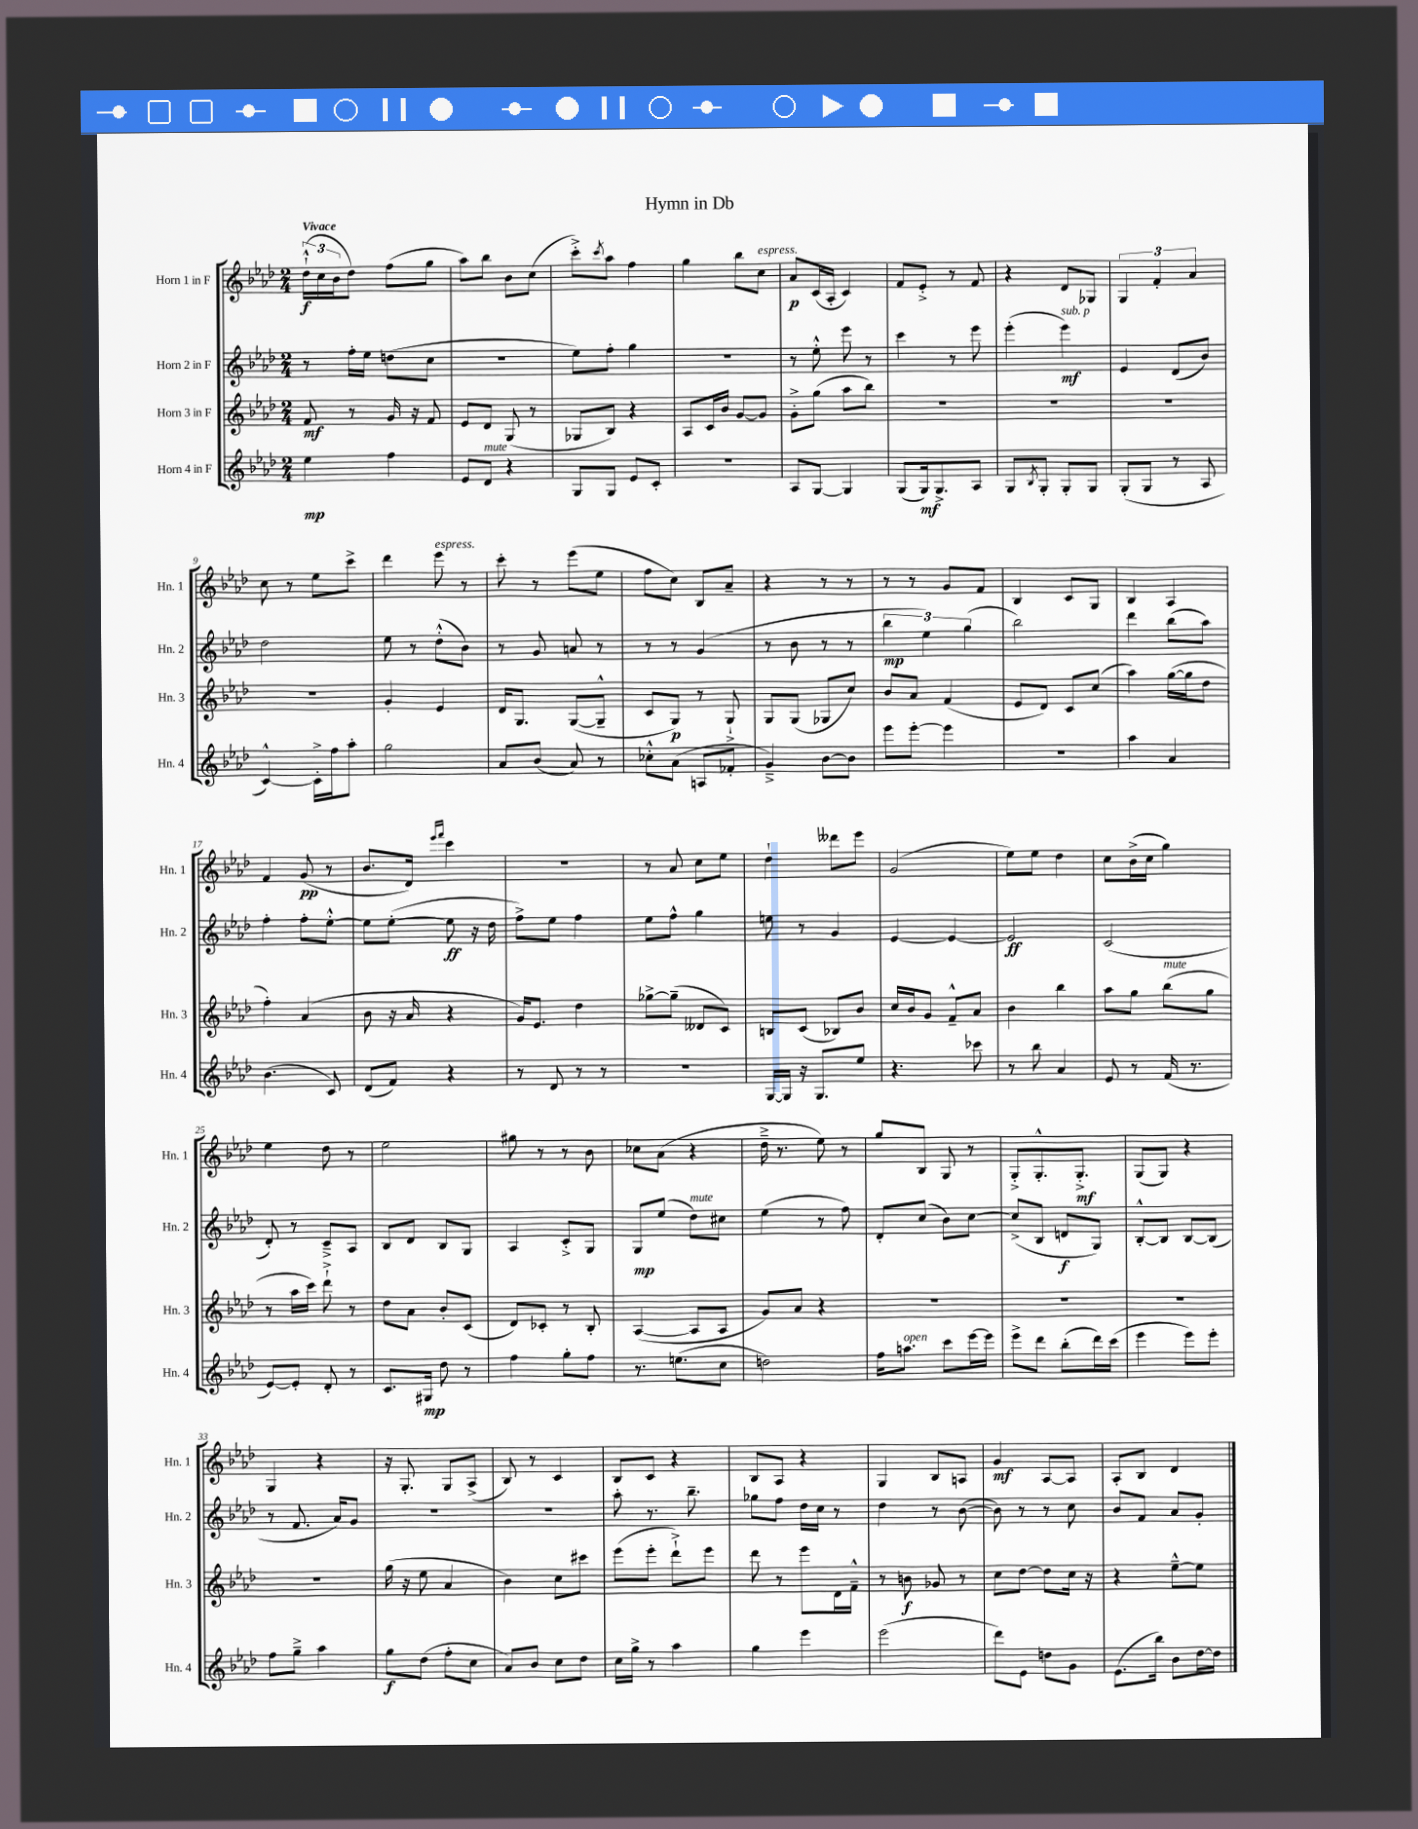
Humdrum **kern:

**kern	**dynam	**kern	**dynam	**kern	**dynam	**kern	**dynam
*part4	*part4	*part3	*part3	*part2	*part2	*part1	*part1
*staff4	*staff4	*staff3	*staff3	*staff2	*staff2	*staff1	*staff1
*I"Horn 4 in F	*	*I"Horn 3 in F	*	*I"Horn 2 in F	*	*I"Horn 1 in F	*
*I'Hn. 4	*	*I'Hn. 3	*	*I'Hn. 2	*	*I'Hn. 1	*
*clefG2	*	*clefG2	*	*clefG2	*	*clefG2	*
*k[b-e-a-d-]	*	*k[b-e-a-d-]	*	*k[b-e-a-d-]	*	*k[b-e-a-d-]	*
*M2/4	*	*M2/4	*	*M2/4	*	*M2/4	*
=1	=1	=1	=1	=1	=1	=1	=1
!	!	!	!	!	!	!LO:TX:a:B:t=Vivace	!
4ee-\	mp	8f/	mf	8r	.	(24dd-`^^\LL	f
.	.	.	.	.	.	24cc\	.
.	.	.	.	.	.	24b-\J	.
.	.	8r	.	16ff'\LL	.	8dd-\J)	.
.	.	.	.	16ee-\JJ	.	.	.
4ff\	.	16g/	.	(8ddn\L	.	(8ff\L	.
.	.	16r	.	.	.	.	.
.	.	8f/	.	8cc\J	.	8gg\J	.
=2	=2	=2	=2	=2	=2	=2	=2
8e-/L	.	8e-/L	.	2r	.	8aa-\L)	.
!LO:TX:a:i:t=mute	!	!	!	!	!	!	!
8d-/J	.	8d-/J	.	.	.	8bb-\J	.
4r	.	(8G/	.	.	.	8b-\L	.
.	.	8r	.	.	.	(8cc\J	.
=3	=3	=3	=3	=3	=3	=3	=3
8G/L	.	8G-X/L	.	8ee-\L)	.	8ccc'^\L)	.
.	.	.	.	.	.	8qccc/	.
8G/J	.	8B-/J)	.	8ff'\J	.	8aa-\J	.
8e-/L	.	4r	.	4gg\	.	4ff\	.
8c'/J	.	.	.	.	.	.	.
=4	=4	=4	=4	=4	=4	=4	=4
2r	.	8A-/L	.	2r	.	4gg\	.
.	.	16c/L	.	.	.	.	.
.	.	16b-/JJ	.	.	.	.	.
.	.	[8g/L	.	.	.	8bb-\L	.
!	!	!	!	!	!	!LO:TX:a:i:t=espress.	!
.	.	8g/J]	.	.	.	8cc\J	.
=5	=5	=5	=5	=5	=5	=5	=5
8A-/L	.	8g'^\L	.	8r	.	8a-/L	p
[8G/J	.	(8gg\J	.	8ee-'^^\	.	(16c/L	.
.	.	.	.	.	.	16A-'/JJ	.
4G/]	.	8aa-\L	.	8eee-\	.	4c/)	.
.	.	8bb-\J)	.	8r	.	.	.
=6	=6	=6	=6	=6	=6	=6	=6
(8G/L	.	2r	.	4ccc\	.	8f/L	.
16G/k)	mf	.	.	.	.	8e-'^/J	.
8.G^/	.	.	.	.	.	.	.
.	.	.	.	8r	.	8r	.
8A-/J	.	.	.	8eee-\	.	8f/	.
=7	=7	=7	=7	=7	=7	=7	=7
8G/L	.	2r	.	(4eee-'\	.	4r	.
8qB-/	.	.	.	.	.	.	.
8G'/J	.	.	.	.	.	.	.
!	!	!	!	!LO:TX:a:i:t=sub. p	!	!	!
8G'/L	.	.	.	4eee-\)	mf	8d-/L	.
8G/J	.	.	.	.	.	8G-X/J	.
=8	=8	=8	=8	=8	=8	=8	=8
(8G'/L	.	2r	.	4e-/	.	6G/	.
8G/J	.	.	.	.	.	.	.
.	.	.	.	.	.	6f'/	.
8r	.	.	.	(8d-/L	.	.	.
.	.	.	.	.	.	6a-/	.
8A-/	.	.	.	8b-/J)	.	.	.
!!LO:LB:g=z
=9	=9	=9	=9	=9	=9	=9	=9
[4c^^/)	.	2r	.	2dd-\	.	8cc\	.
.	.	.	.	.	.	8r	.
16c'^\LL]	.	.	.	.	.	8ee-\L	.
16ff\J	.	.	.	.	.	.	.
8aa-'\J	.	.	.	.	.	8ccc^\J	.
=10	=10	=10	=10	=10	=10	=10	=10
2gg\	.	4g'/	.	8ee-\	.	4ddd-\	.
.	.	.	.	8r	.	.	.
!	!	!	!	!	!	!LO:TX:a:i:t=espress.	!
.	.	4e-/	.	(8dd-'^^\L	.	8eee-\	.
.	.	.	.	8b-\J)	.	8r	.
=11	=11	=11	=11	=11	=11	=11	=11
8a-/L	.	16d-/KL	.	8r	.	8ccc'\	.
.	.	8.G/J	.	.	.	.	.
(8b-/J	.	.	.	8g/	.	8r	.
8a-/)	.	([8G/L	.	8an/	.	(8eee-\L	.
8r	.	8G~^^/J]	.	8r	.	8ee-\J	.
=12	=12	=12	=12	=12	=12	=12	=12
8cc-X'^^\L	.	8c/L	.	8r	.	8ff\L	.
(8a-\J	.	8G/J)	p	8r	.	8cc\J)	.
8An/L	.	8r	.	(4g/	.	8B-/L	.
8f-X'/J	.	8G`^/	.	.	.	8a-~/J	.
=13	=13	=13	=13	=13	=13	=13	=13
4g~^/)	.	8G/L	.	8r	.	4r	.
.	.	(8G/J	.	8b-\	.	.	.
[8b-\L	.	8G-X/L	.	8r	.	8r	.
8b-\J]	.	8cc/J)	.	8r	.	8r	.
=14	=14	=14	=14	=14	=14	=14	=14
8eee-\L	.	8b-/L	.	6bb-\	mp	8r	.
[8eee-'\J	.	8a-/J	.	.	.	8r	.
.	.	.	.	6ee-\)	.	.	.
4eee-\]	.	(4f/	.	.	.	8g/L	.
.	.	.	.	(6gg\	.	.	.
.	.	.	.	.	.	8f/J	.
=15	=15	=15	=15	=15	=15	=15	=15
2r	.	8e-/L	.	2bb-\)	.	4B-/	.
.	.	8d-/J)	.	.	.	.	.
.	.	8c/L	.	.	.	8c/L	.
.	.	(8cc/J	.	.	.	8G/J	.
=16	=16	=16	=16	=16	=16	=16	=16
4aa-\	.	4aa-\)	.	4ddd-\	.	4B-/	.
4a-/	.	([16gg\LL	.	(8bb-\L	.	4A-/	.
.	.	16gg\J]	.	.	.	.	.
.	.	8dd-\J	.	8aa-\J)	.	.	.
!!LO:LB:g=z
=17	=17	=17	=17	=17	=17	=17	=17
(4.b-\	.	4ff'\)	.	4ff'\	.	4f/	.
.	.	(4a-/	.	8ff'\L	.	(8g/	pp
8c/)	.	.	.	[8ee-'^^\J	.	8r	.
=18	=18	=18	=18	=18	=18	=18	=18
(8d-/L	.	8b-\	.	8ee-\L]	.	8.b-/L	.
8f/J)	.	16r	.	([8ee-'\J	.	.	.
.	.	16a-/	.	.	.	16d-/Jk)	.
.	.	.	.	.	.	16qqeee-/LL	.
.	.	.	.	.	.	16qqfff/JJ	.
4r	.	4r	.	8ee-\]	ff	4ccc\	.
.	.	.	.	16r	.	.	.
.	.	.	.	16dd-\	.	.	.
=19	=19	=19	=19	=19	=19	=19	=19
8r	.	16g/KL)	.	8ff^\L)	.	2r	.
.	.	8.e-/J	.	.	.	.	.
8d-/	.	.	.	8ee-\J	.	.	.
8r	.	4dd-\	.	4ff\	.	.	.
8r	.	.	.	.	.	.	.
=20	=20	=20	=20	=20	=20	=20	=20
2r	.	[8gg-X^\L	.	8ee-\L	.	8r	.
.	.	(8gg-~\J]	.	8ff^^\J	.	8a-/	.
.	.	8d--X/L	.	4gg\	.	8cc\L	.
.	.	8c/J)	.	.	.	8ee-\J	.
=21	=21	=21	=21	=21	=21	=21	=21
[16G/LL	.	8Bn/L	.	8een\	.	4dd-`\	.
16G/JJ]	.	.	.	.	.	.	.
16r	.	(8c/J	.	8r	.	.	.
8.G/L	.	.	.	.	.	.	.
.	.	8B-X/L)	.	4g/	.	8ddd--X\L	.
8ee-/J	.	8b-/J	.	.	.	8eee-\J	.
=22	=22	=22	=22	=22	=22	=22	=22
4.r	.	16cc/LL	.	[4e-/	.	(2g/	.
.	.	16b-/J	.	.	.	.	.
.	.	8g/J	.	.	.	.	.
.	.	8f~^^/L	.	4e-/_	.	.	.
8ccc-X\	.	8a-/J	.	.	.	.	.
=23	=23	=23	=23	=23	=23	=23	=23
8r	.	4b-\	.	2e-/]	ff	8ee-\L)	.
8bb-\	.	.	.	.	.	8ee-\J	.
4a-/	.	4bb-\	.	.	.	4dd-\	.
=24	=24	=24	=24	=24	=24	=24	=24
8e-/	.	8aa-\L	.	(2c/	.	8cc\L	.
8r	.	8gg\J	.	.	.	(16b-^\L	.
.	.	.	.	.	.	16cc\JJ	.
!	!	!LO:TX:a:i:t=mute	!	!	!	!	!
(16f/	.	(8bb-\L	.	.	.	4gg\)	.
8.r	.	.	.	.	.	.	.
.	.	8gg\J	.	.	.	.	.
!!LO:LB:g=z
=25	=25	=25	=25	=25	=25	=25	=25
[8e-/L)	.	8r	.	8d-'/)	.	4ee-\	.
8e-'/J]	.	16aa-\LL	.	8r	.	.	.
.	.	16ccc\JJ)	.	.	.	.	.
8d-'/	.	8ddd-`^\	.	8c~^/L	.	8dd-\	.
8r	.	8r	.	8A-/J	.	8r	.
=26	=26	=26	=26	=26	=26	=26	=26
8.c/L	.	8dd-\L	.	8B-/L	.	2ee-\	.
.	.	8a-\J	.	8d-/J	.	.	.
16G#X/Jk	mp	.	.	.	.	.	.
8dd-\	.	8b-'/L	.	8B-/L	.	.	.
8r	.	(8c/J	.	8G/J	.	.	.
=27	=27	=27	=27	=27	=27	=27	=27
4ff\	.	8d-/L)	.	4A-/	.	8gg#X\	.
.	.	8c-X'/J	.	.	.	8r	.
8gg'\L	.	8r	.	8c'^/L	.	8r	.
8ff\J	.	8B-'/	.	8G/J	.	8b-\	.
=28	=28	=28	=28	=28	=28	=28	=28
8.r	.	([4A-/	.	8G/L	mp	8cc-X\L	.
.	.	.	.	(8ee-/J	.	(8a-\J	.
(8.een\L	.	.	.	.	.	.	.
!	!	!	!	!LO:TX:a:i:t=mute	!	!	!
.	.	8A-/L]	.	8dd-\L)	.	4r	.
8cc\J	.	8A-/J	.	8cc#X\J	.	.	.
=29	=29	=29	=29	=29	=29	=29	=29
2ddn\)	.	8g/L)	.	(4ee-\	.	16dd-~^\	.
.	.	.	.	.	.	8.r	.
.	.	8a-/J	.	.	.	.	.
.	.	4r	.	8r	.	8ee-\)	.
.	.	.	.	8ff\)	.	8r	.
=30	=30	=30	=30	=30	=30	=30	=30
16ff\KL	.	2r	.	8d-'/L	.	8gg/L	.
!LO:TX:a:i:t=open	!	!	!	!	!	!	!
8.aan\J	.	.	.	.	.	.	.
.	.	.	.	(8cc/J	.	8B-/J	.
8ccc\L	.	.	.	8b-\L)	.	8G/	.
[16eee-\L	.	.	.	[8cc\J	.	8r	.
16eee-\JJ]	.	.	.	.	.	.	.
=31	=31	=31	=31	=31	=31	=31	=31
8eee-^\L	.	2r	.	(8cc^/L]	.	8G'^/L	.
8ddd-\J	.	.	.	8B-/J	.	8.G'^^/	.
(8bb-'\L	.	.	.	8dn/L	f	.	.
.	.	.	.	.	.	8.G'^/J	mf
16ddd-\L)	.	.	.	8G/J)	.	.	.
(16ccc\JJ	.	.	.	.	.	.	.
=32	=32	=32	=32	=32	=32	=32	=32
4eee-\	.	2r	.	[8B-'^^/L	.	(8G/L	.
.	.	.	.	8B-/J]	.	8G/J)	.
8eee-\L)	.	.	.	[8B-/L	.	4r	.
8eee-'\J	.	.	.	(8B-/J]	.	.	.
!!LO:LB:g=z
=33	=33	=33	=33	=33	=33	=33	=33
8ff\L	.	2r	.	8r	.	4G/	.
8gg~^\J	.	.	.	8.f/	.	.	.
4aa-\	.	.	.	.	.	4r	.
.	.	.	.	16a-/KL)	.	.	.
.	.	.	.	8g/J	.	.	.
=34	=34	=34	=34	=34	=34	=34	=34
8gg\L	f	(16gg\	.	2r	.	16r	.
.	.	16r	.	.	.	8.G'/	.
(8dd-\J	.	8ee-\	.	.	.	.	.
8ff'\L	.	4a-/	.	.	.	8G/L	.
8cc\J	.	.	.	.	.	(8A-^/J	.
=35	=35	=35	=35	=35	=35	=35	=35
8a-/L)	.	4b-\)	.	2r	.	8B-/)	.
8b-/J	.	.	.	.	.	8r	.
8cc\L	.	8cc\L	.	.	.	4c/	.
8dd-\J	.	8ccc#X\J	.	.	.	.	.
=36	=36	=36	=36	=36	=36	=36	=36
16cc\LL	.	(8eee-\L	.	8aa-'\	.	8B-/L	.
16gg^\JJ	.	.	.	.	.	.	.
8r	.	8eee-'\J	.	8.r	.	8c/J	.
4aa-\	.	8ddd-`^\L)	.	.	.	4r	.
.	.	.	.	8.bb-~\	.	.	.
.	.	8eee-\J	.	.	.	.	.
=37	=37	=37	=37	=37	=37	=37	=37
4gg\	.	8ddd-\	.	8gg-X\L	.	8B-/L	.
.	.	8r	.	8ff\J	.	8A-/J	.
4eee-\	.	8eee-\L	.	16dd-\LL	.	4r	.
.	.	.	.	16cc\JJ	.	.	.
.	.	16d-\L	.	8r	.	.	.
.	.	16f~^^\JJ	.	.	.	.	.
=38	=38	=38	=38	=38	=38	=38	=38
(2eee-\	.	8r	.	4dd-\	.	4G/	.
.	.	8bn\	f	.	.	.	.
.	.	8g-X/	.	8r	.	8B-/L	.
.	.	8r	.	([8b-\	.	8An/J	.
=39	=39	=39	=39	=39	=39	=39	=39
8ddd-\L)	.	8cc\L	.	8b-\])	.	4g/	mf
8e-\J	.	[8dd-\J	.	8r	.	.	.
8ddn\L	.	8dd-\L]	.	8r	.	[8A-/L	.
8g\J	.	16cc\Jk	.	8cc\	.	8A-/J]	.
.	.	16r	.	.	.	.	.
=40	=40	=40	=40	=40	=40	=40	=40
(8.e-\L	.	4r	.	8b-/L	.	8A-'/L	.
.	.	.	.	8f/J	.	8B-/J	.
16bb-\Jk)	.	.	.	.	.	.	.
8b-\L	.	[8ee-~^^\L	.	8a-/L	.	4d-/	.
[16dd-\L	.	8ee-\J]	.	8g'/J	.	.	.
16dd-\JJ]	.	.	.	.	.	.	.
==	==	==	==	==	==	==	==
*-	*-	*-	*-	*-	*-	*-	*-
